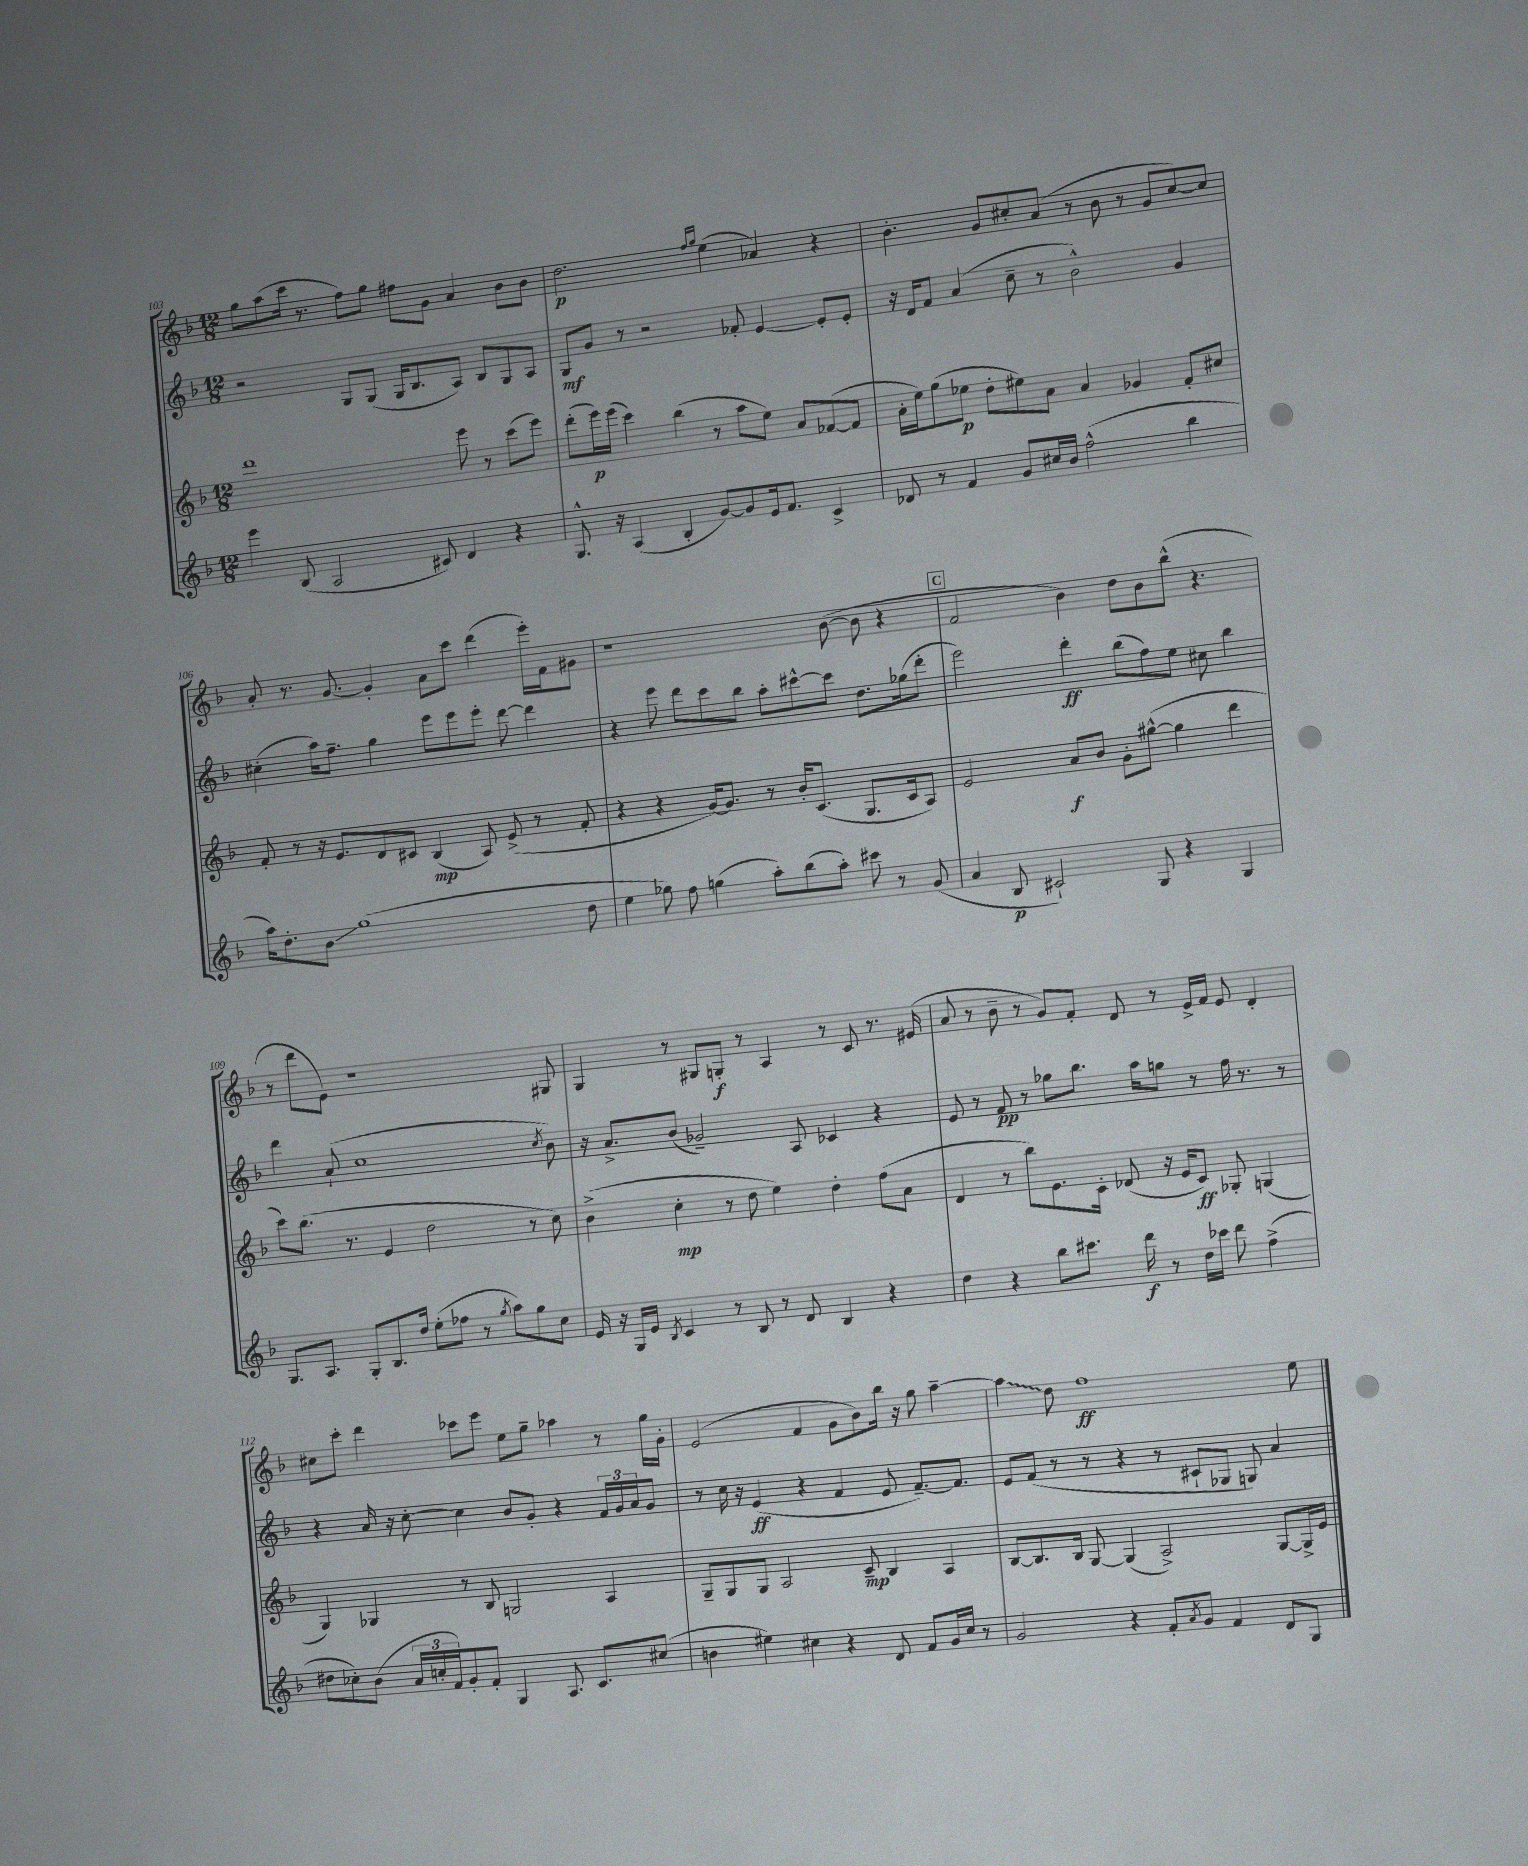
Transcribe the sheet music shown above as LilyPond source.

<<
\new StaffGroup <<
\new Staff = "s0" {
    \clef treble \key f \major \numericTimeSignature \time 12/8
    g''8 a''8( c'''16 r8. f''8) g''8 fis''8 g'8 a'4 bes'8 bes'8 |
    d''2.\p \grace { f''16 g''16 } e''4( aes'4) r4 |
    bes'4.-. g'8 cis''8-. a'8( r8 bes'8 r8 g'8 cis''8~) cis''8 |
    a'8-. r8. g'8.~ g'4-. a'8 c'''8 d'''4( e'''16-.) f'16 gis'8 |
    r1 bes'8~( bes'8 r4 |
    \mark \markup { \box "C" } f'2 bes'4) d''8 bes'8 bes''8-^( r4. |
    r8 d'''8 e'8) r1 gis8 |
    g4 r8 gis8 g8-.\f r8 a4 r8 c'8 r8. eis'16( |
    a'8 r8 bes'8-- r8 g'8) f'8-. d'8 r8 e'16-> f'16 e'8 d'4-. |
    cis''8 c'''8-. d'''4 ces'''8 e'''8 e''8 g''8-- aes''4 r8 g''16 g'16-. |
    e'2( f'4 g'8 bes'8) bes''16 r16 g''8 a''4~-- |
    \once \override Glissando.style = #'zigzag a''4\glissando d''8 f''1\ff e''8 \bar "|." |
}
\new Staff = "s1" {
    \clef treble \key f \major \numericTimeSignature \time 12/8
    r2 g8 g8( g16 bes8. a8) bes8 g8 a8 |
    g8\mf g'8 r8 r2 fes'8-. e'4~ e'8-. e'8-. |
    r16 d'16 f'8 a'4( c''8-- r8 bes'2-^) g'4 |
    cis''4-.( a''16) f''8.-- g''4 e'''8 e'''8 e'''8-. d'''8~ d'''4 |
    r4 e'''8 d'''8 c'''8 bes''8 a''8-. cis'''8~-^ cis'''8 d''8. ges''16( d'''8-. |
    \mark \markup { \box "C" } e'''2) d'''4-.\ff bes''8( f''8) e''8 cis''8 bes''4 |
    d'''4 a'8-!( c''1 \acciaccatura { c''8 } bes'8) |
    r16 a'8.-> bes'8( ges'2--) a8 ces'4 r4 |
    e'8 r8 f'8\pp r8 ges''8 bes''8. a''16 g''8 r8 f''16 r8. r8 |
    r4 a'16 r16 c''8~-. c''4 bes'8 g'8-. r4 \tuplet 3/2 { f'16 g'16 a'16 } g'8 |
    r8 c''16 r16 e'4\ff( r4 f'4 e'8 f'8.~--) f'8. |
    e'8 f'8( r8 r8 r4 r8 cis'8-! ges8 g8) a'4 \bar "|." |
}
\new Staff = "s2" {
    \clef treble \key f \major \numericTimeSignature \time 12/8
    d'''1 e'''8 r8 c'''8( e'''8) |
    d'''8-.( e'''16\p) e'''16( c'''4) bes''4( r8 a''8 e''8) a'8 fes'8~( fes'8 |
    a'16-. e''16) g''8( ees''8\p d''8-. eis''8) a'8 a'4 ges'4 f'8-. cis''8 |
    f'8-. r8 r16 e'8. d'8 cis'8 bes4\mp( a8) e'8->( r8 f'8-. |
    r4 r4 g'16~) g'8. r8 bes'16-. c'8.( g8. c'16 a8) |
    \mark \markup { \box "C" } e'2 a'8\f bes'8 g'8-. gis''8~-^( gis''4 d'''4 |
    c'''8) bes''8.( r8. e'4 d''2 r8 c''8) |
    bes'4->( c''4-.\mp r8 d''8 e''4) d''4-. f''8( a'8 |
    d'4 r8 bes''8) e'8. c'16-. des'8( r16 e'16 c'8\ff) ges8-. g4( |
    g4) ges4 r8 bes8 g2 a4 |
    g8-- g8 g8 a2 c'8--\mp bes4 a4 |
    bes8~ bes8. bes16 g8~ g4( a2->) g8~ g16-> e'16 \bar "|." |
}
\new Staff = "s3" {
    \clef treble \key f \major \numericTimeSignature \time 12/8
    e'''4 bes8( a2 cis'8) d'4 r4 |
    g8.-^ r16 a4( bes4-. g'8~) g'8 e'16 f'8. c'4-> |
    des'8 r8 f'4 g'8 cis''16 bes'16 f''2-^( bes''4 |
    a''16) d''8.-. bes'8\glissando g''1( d''8 |
    e''4 ges''8) f''8 g''4( a''8-.) bes''8( a''8-.) cis'''8 r8 g'8( |
    \mark \markup { \box "C" } a'4 bes8\p cis'2-!) g8 r4 g4 |
    g8. a8. g8-. bes8. d''16 e''8-.( fes''8 r8 \acciaccatura { g''8 } a''8) g''8 c''8 |
    e'16 r16 g16 e'16 \acciaccatura { bes8 } c'4 r8 bes8 r8 d'8 bes4 r4 |
    d''4 r4 bes''8 cis'''8. d'''16\f r8 d''16 ces'''16 d'''8 f''4->( |
    dis''8 ces''8-.) bes'8( \tuplet 3/2 { a'16 c''16-. f'16) } g'8-. f'8-. g4 a8. c'8. cis''8( |
    b'4 eis''4) cis''4 r4 d'8 f'8 g'16 cis''16 r8 |
    g'2 r4 f'8-. \acciaccatura { a'8 } g'8 f'4 d'8 g8 \bar "|." |
}
>>
>>
\layout { \context { \Score currentBarNumber = #103 } }
